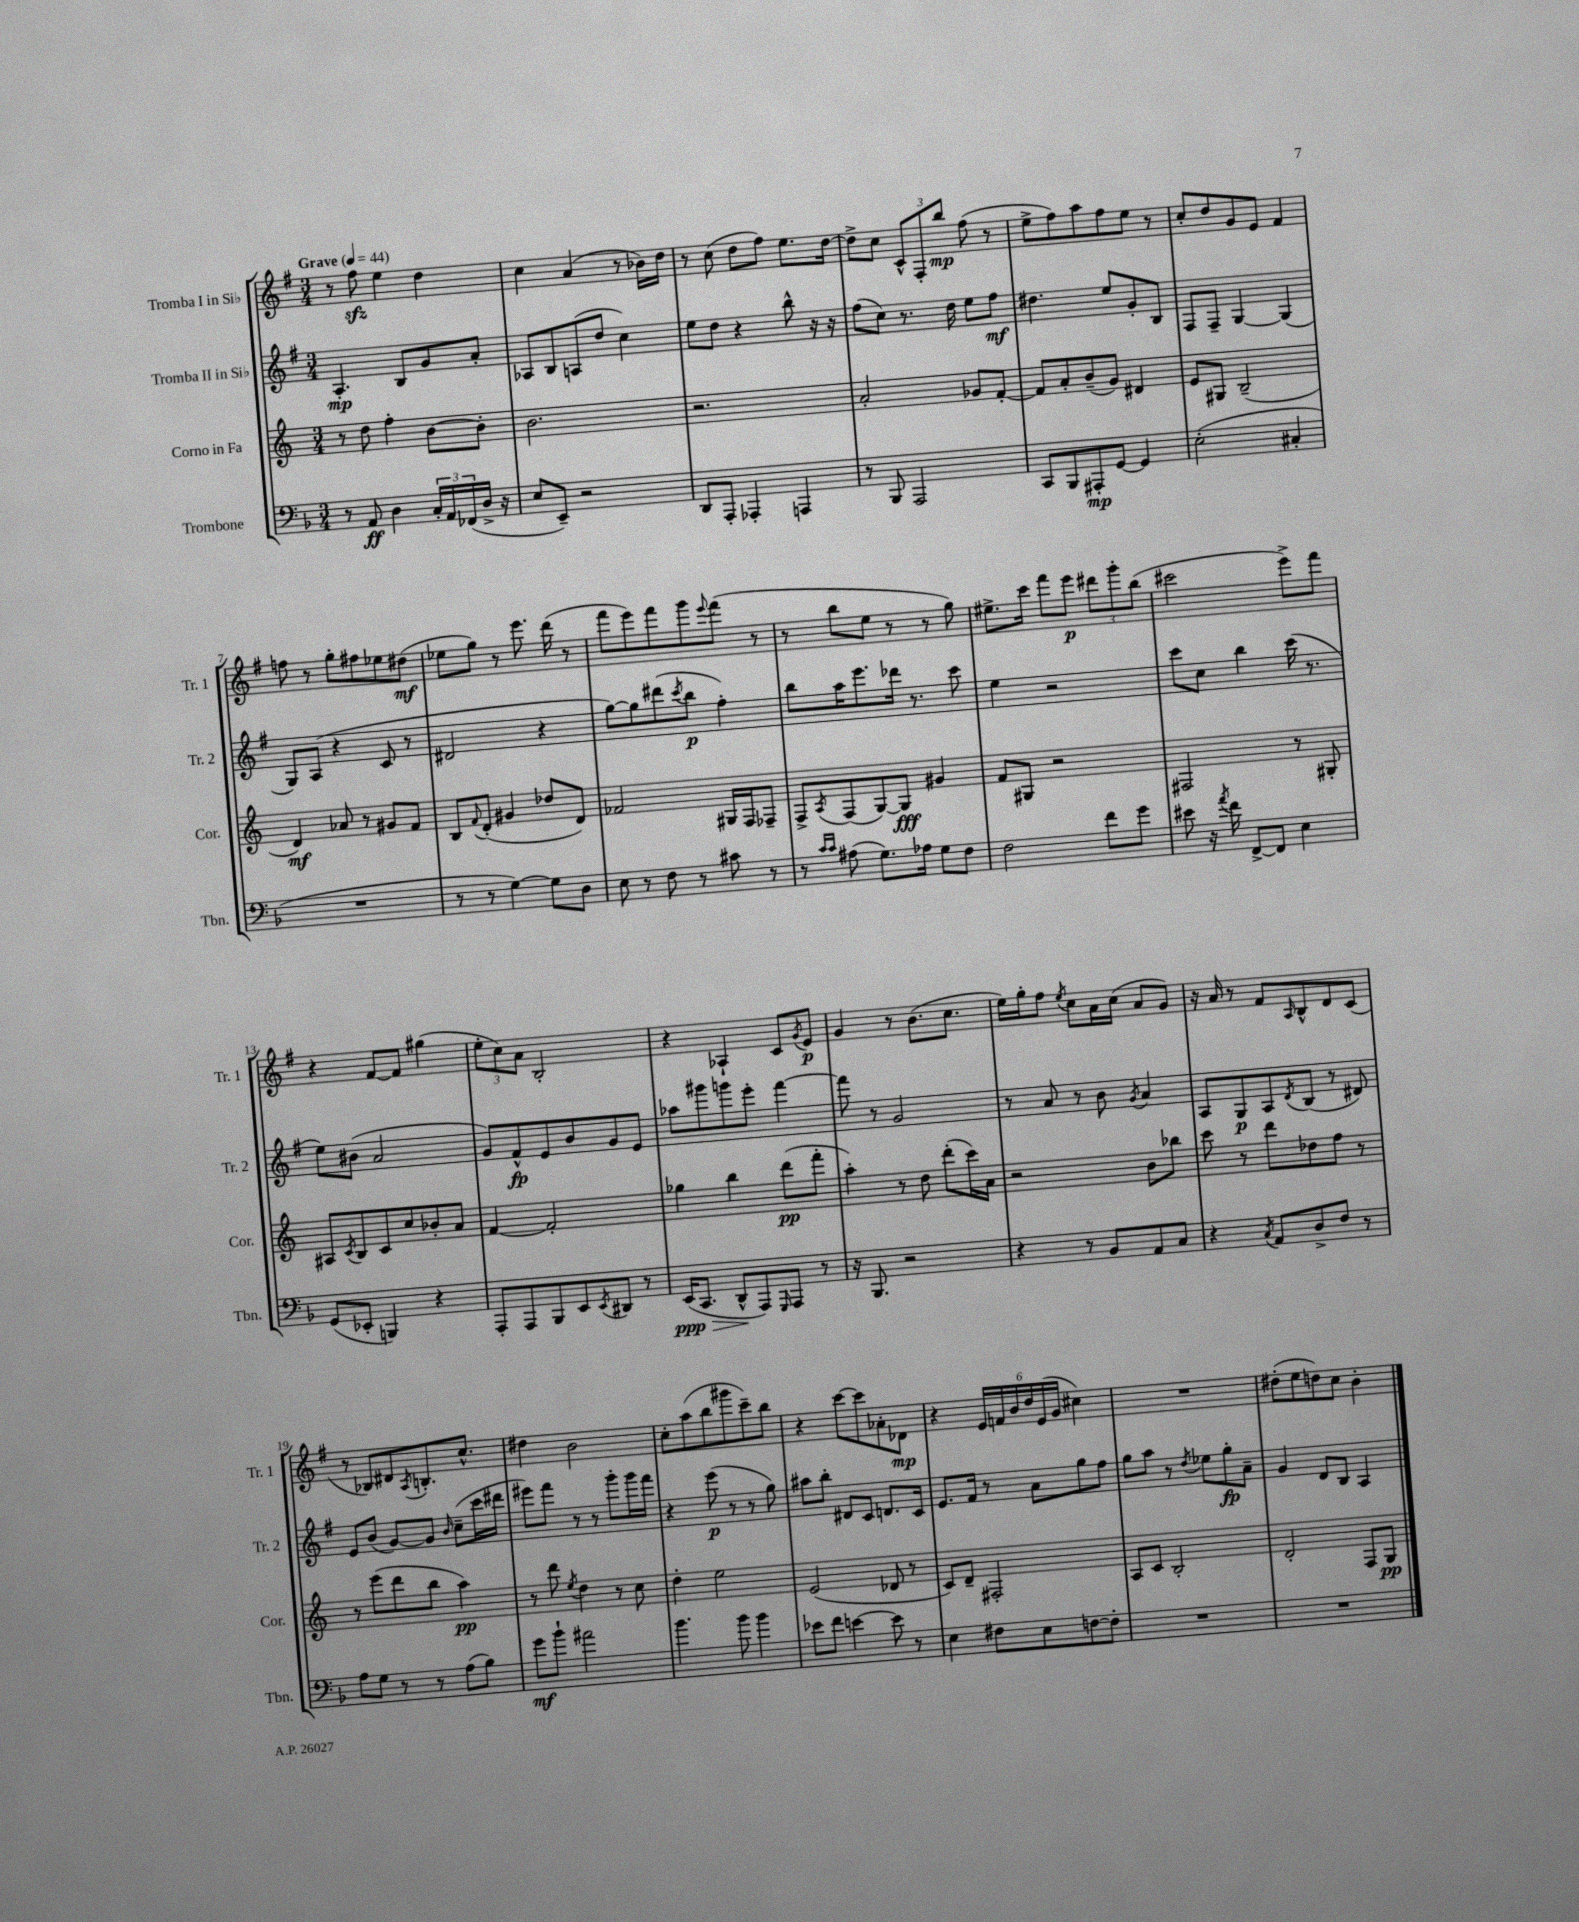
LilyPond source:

<<
\new StaffGroup <<
\new Staff = "s0" \with { instrumentName = "Tromba I in Sib" shortInstrumentName = "Tr. 1" } {
    \clef treble \key g \major \numericTimeSignature \time 3/4 \tempo "Grave" 4 = 44
    r8 fis''8\sfz e''4 d''4 |
    c''4 a'4( r8 bes'16) d''16 |
    r8 c''8( d''8 fis''8) e''8. d''16~ |
    d''8-> c''8 \tuplet 3/2 { c'8-^ fis8-. b''8\mp } fis''8( r8 |
    e''8-> fis''8) a''8 fis''8 e''8 r8 |
    c''8-. d''8 g'8 e'8 fis'4 |
    f''8 r8 g''8-. fis''8 ees''8 dis''8\mf( |
    ees''8 g''8) r8 e'''8. d'''16( r8 |
    fis'''8 e'''8) fis'''8 g'''8 \appoggiatura { e'''8 } fis'''8( r8 |
    r8 b''8 e''8 r8 r8 g''8) |
    eis''8.-> c'''16 fis'''8 e'''8\p \tuplet 3/2 { dis'''8 g'''8-. b''8( } |
    cis'''2 e'''8->) fis'''8 |
    r4 fis'8~ fis'8 gis''4( |
    \tuplet 3/2 { e''8-. c''8) a'8 } b2-. |
    r4 aes4-! c'8 \acciaccatura { g'8 } e'8\p |
    g'4 r8 b'8.( c''8. |
    e''16) g''16-. fis''8 \acciaccatura { e''8 } c''8 a'16 c''16( a'8 g'8) |
    r16 a'16 r8 fis'8 \grace { a16 } b8-^ d'8 c'8( |
    r8 bes8) dis'8 \acciaccatura { a8 } b8.-. c''8.-^ |
    dis''4 b'2 |
    c''8-. a''8( b''8 gis'''8 c'''8--) b''8 |
    r4 c'''8~ c'''8 aes'8-. des'8\mp |
    r4 \tuplet 6/4 { e'16 f'16 b'16 d''16 e'16( g'16 } cis''4) |
    R2. |
    dis''8-.( e''8 d''8) c''8 b'4-. \bar "|." |
}
\new Staff = "s1" \with { instrumentName = "Tromba II in Sib" shortInstrumentName = "Tr. 2" } {
    \clef treble \key g \major \numericTimeSignature \time 3/4
    a4.-.\mp b8 g'8 a'8-. |
    aes8 b8 a8( d''8 c''4) |
    e''8 d''8 r4 b''8-^ r16 r16 |
    fis''8( c''8) r8. d''16 e''8 fis''8\mf |
    dis''4. e''8 g'8-. b8 |
    fis8 fis8-- g4~ g4( |
    g8) a8( r4 c'8 r8 |
    dis'2 r4 |
    g''8~) g''8 dis'''8( \acciaccatura { c'''8 } b''8\p fis''4-.) |
    b''8 a''16 e'''8. des'''16 r8. c'''8 |
    e''4 r2 |
    c'''8 c''8 b''4 c'''16( r8. |
    e''8) bis'8( a'2 |
    g'8) fis'8-^\fp e'8 b'8 g'8 e'8 |
    aes''8 gis'''8 g'''8 e'''8-. fis'''4~ |
    fis'''8 r8 g'2 |
    r8 a'8 r8 b'8 \acciaccatura { g'8 } a'4 |
    a8 g8\p a8 \acciaccatura { d'8 } b8( r8 dis'8) |
    e'8 b'8( g'8~) g'8 \grace { b'16 } c''8--( c'''16 dis'''16 |
    eis'''8) fis'''8 r8 r8 g'''8-. g'''16 fis'''16 |
    r4 e'''8\p( r8 r8 g''8) |
    ais''8 b''8-. dis'8 c'8 d'8. c'16 |
    e'8. fis'16 r8 a'8 g''8 fis''8 |
    g''8 a''8 r8 \acciaccatura { d''8 } ees''8 g''8-.\fp a'8-- |
    g'4 d'8 b8 a4 \bar "|." |
}
\new Staff = "s2" \with { instrumentName = "Corno in Fa" shortInstrumentName = "Cor." } {
    \clef treble \key c \major \numericTimeSignature \time 3/4
    r8 d''8 f''4-. b'8~ b'8-. |
    b'2. |
    r2. |
    a'2-. ges'8 f'8~-. |
    f'8 a'8-. b'8--( g'8) dis'4 |
    e'8 gis8 b2--( |
    d'4\mf) aes'8 r8 gis'8 f'8 |
    b8 \appoggiatura { f'8 } d'8-.( gis'4 des''8 d'8) |
    fes'2 gis16 f16 fes8-- |
    f8-> \acciaccatura { a8 } f8( g8~) g8\fff gis'4 |
    f'8 gis8 r2 |
    fis2 r8 gis8-. |
    ais8 \acciaccatura { c'8 } b8 c'8 c''8 bes'8-. a'8 |
    f'4~ f'2-. |
    ges''4 b''4 d'''8\pp( f'''8-. |
    a''4-.) r8 d''8 d'''8-.( c'''16) a'16 |
    r2 b'8 bes''8 |
    c'''8 r8 d'''8 des''8 f''8 r8 |
    r8 e'''8( d'''8 b''8 a''4\pp) |
    r8 d'''8 \acciaccatura { e''8 } d''4 r8 c''8 |
    d''4-. e''2 |
    e'2( des'8 r8 |
    c'8) d'8-- fis2-. |
    a8 c'8 b2-. |
    d'2-. f8 g8\pp \bar "|." |
}
\new Staff = "s3" \with { instrumentName = "Trombone" shortInstrumentName = "Tbn." } {
    \clef bass \key f \major \numericTimeSignature \time 3/4
    r8 a,8\ff d4 \tuplet 3/2 { c16-. a,16 fes,16( } d16-> r16 |
    e8 e,8--) r2 |
    d,8 a,,8-. aes,,4-. a,,4 |
    r8 bes,,8 a,,2 |
    c,8 bes,,8 ais,,8-.\mp g,8~ g,4 |
    e2-.( cis4-. |
    R2. |
    r8 r8 g4~) g8 d8 |
    e8 r8 f8 r8 cis'8 r8 |
    r8 \grace { c'16 c'16 } ais8( g8.) aes16 g8 f8 |
    f2 f'8 g'8 |
    eis'8 r16 \acciaccatura { a'8 } f'16 f,8~-> f,8 e4 |
    g,8( ees,8-. b,,4) r4 |
    a,,8-. a,,8 bes,,8 e,8 \acciaccatura { e,8 } dis,8 r8 |
    e,16\ppp\>( c,8. d,8-^\! a,,8) \grace { g,,16 } a,,8 r8 |
    r16 bes,,8. r2 |
    r4 r8 bes,8 a,8 c8 |
    r4 \acciaccatura { c8 } a,8 d8-> f8 r8 |
    a8 g8 r8 r8 a8( bes8) |
    g'8\mf bes'8-! ais'2 |
    bes'4. bes'8 bes'4 |
    ees'8 f'8 e'4~ e'8 r8 |
    e4 fis8 e8 f8~ f8-. |
    R2. |
    R2. \bar "|." |
}
>>
>>
